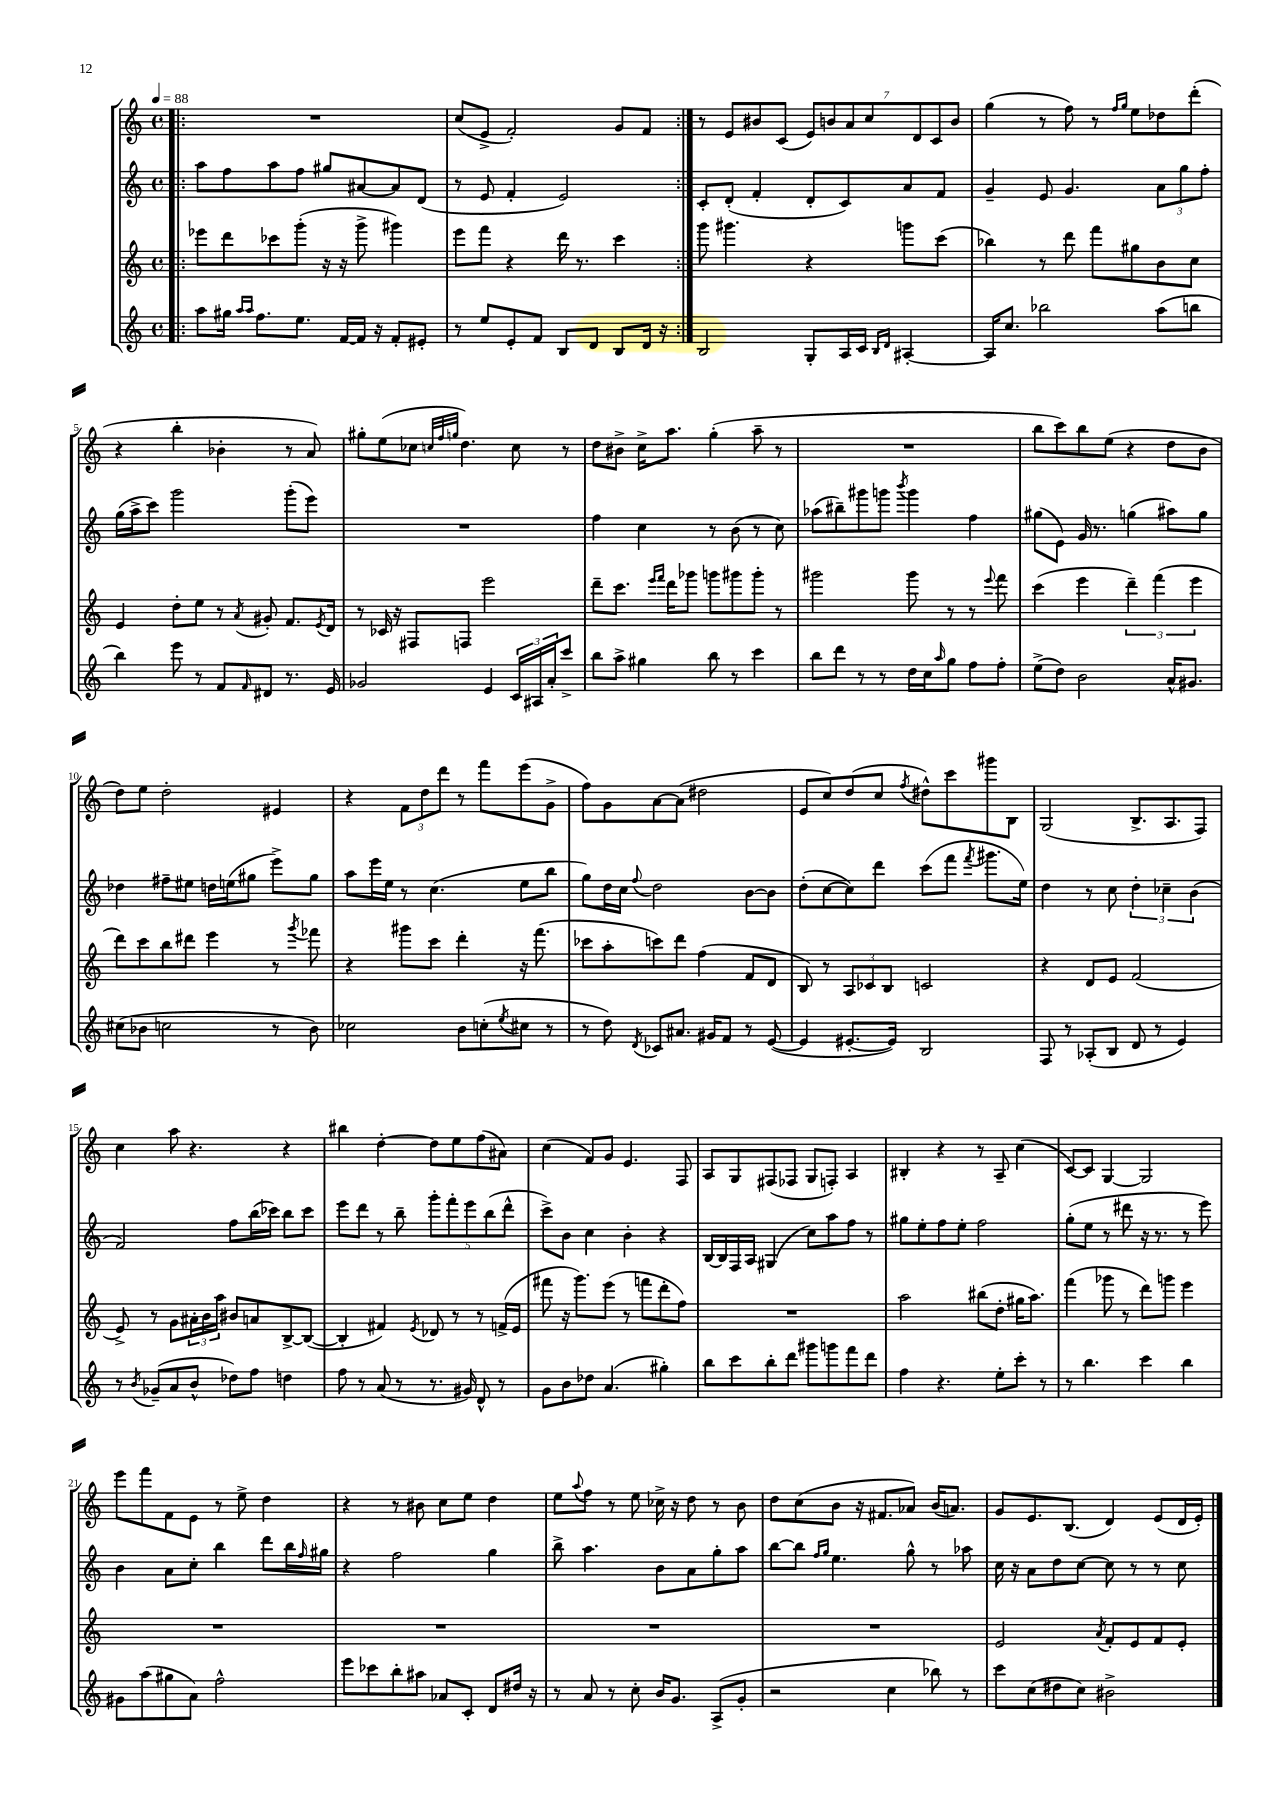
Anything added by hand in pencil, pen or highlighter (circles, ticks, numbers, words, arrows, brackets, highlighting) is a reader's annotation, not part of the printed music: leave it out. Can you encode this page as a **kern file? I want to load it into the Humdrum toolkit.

**kern	**kern	**kern	**kern
*staff4	*staff3	*staff2	*staff1
*clefG2	*clefG2	*clefG2	*clefG2
*k[]	*k[]	*k[]	*k[]
*M4/4	*M4/4	*M4/4	*M4/4
*met(c)	*met(c)	*met(c)	*met(c)
*MM88	*MM88	*MM88	*MM88
=!|:	=!|:	=!|:	=!|:
8aa	8eee-	8aa	1r
16gg#	8ddd	8ff	.
16qqaa	.	.	.
16qqaa	.	.	.
8.ff	.	.	.
.	8ccc-	8aa	.
8.ee	(8ggg'	8ff	.
.	16r	8gg#	.
[16f	16r	.	.
16f]	8ggg^	[8a#	.
16r	.	.	.
8f'	4ggg#)	8a#]	.
8e#'	.	(8d	.
=	=	=	=
8r	8eee	8r	(8cc
8ee	8fff	8e	8e^
8e'	4r	4f'	2f')
8f	.	.	.
8B	16ddd	2e)	.
.	8.r	.	.
8d	.	.	.
8B	4ccc	.	8g
16d	.	.	8f
16r	.	.	.
=:|!	=:|!	=:|!	=:|!
2B	8ggg	8c'	8r
.	4.ggg#	(8d'	8e
.	.	4f'	8b#
.	.	.	(8c
8G'	4r	8d'	14e)
.	.	.	14b
16A	.	8c)	.
.	.	.	14a
16c	.	.	.
.	.	.	14cc
16qqB	.	.	.
16qqd	.	.	.
[4A#'	8ggg	8a	.
.	.	.	14d
.	.	.	14c
.	(8ccc	8f	.
.	.	.	14b
=	=	=	=
16A#]	4bb-)	4g~	(4gg
8.cc	.	.	.
2bb-	8r	8e	8r
.	8ddd	4.g	8ff)
.	8fff	.	8r
.	.	.	16qqff
.	.	.	16qqgg
.	8gg#	.	8ee
(8aa	8b	12a	8dd-
.	.	12gg	.
8bb	8cc	.	(8ddd'
.	.	12ff'	.
=	=	=	=
4bb)	4e	(16gg	4r
.	.	16aa^	.
.	.	8ccc)	.
8eee	8dd'	2ggg	4bb'
8r	8ee	.	.
8f	8r	.	4b-'
16qqf	8qa	.	.
8d#	8g#'	.	.
8.r	8.f	(8ggg'	8r
.	.	8eee)	8a)
.	8qe	.	.
16e	16d	.	.
=	=	=	=
2g-	8r	1r	8gg#'
.	16c-	.	(8ee
.	16r	.	.
.	8F#	.	8cc-
.	.	.	32qqcc
.	.	.	32qqff
.	.	.	32qqgg
.	8F	.	4.dd)
4e	2eee	.	.
24c	.	.	8cc
24A#	.	.	.
24a'	.	.	.
8ccc^	.	.	8r
=	=	=	=
8bb	8ddd~	4ff	8dd
8aa^	8.ccc	.	8b#^
4gg#	.	4cc	16cc^
.	16qqeee	.	.
.	16qqfff	.	.
.	16ddd	.	8.aa
.	8ggg-	.	.
8bb	8ggg	8r	(4gg'
8r	8ggg#	(8b	.
4ccc	8ggg#'	8r	8aa~
.	8r	8cc)	8r
=	=	=	=
8bb	2ggg#	(8aa-	1r
8ddd	.	8bb#~)	.
8r	.	8ggg#	.
8r	.	8ggg	.
.	.	8qbbb	.
16dd	8ggg#	4ggg	.
16cc	.	.	.
16qqaa	.	.	.
8gg	8r	.	.
8ff	8r	4ff	.
.	8qqeee	.	.
8ff'	8fff	.	.
=	=	=	=
(8ee^	(4ccc	(8gg#	8bb
8dd)	.	8e)	8ccc)
2b	4eee	16g	8bb
.	.	8.r	.
.	.	.	(8ee
.	6ddd~)	(4gg	4r
.	(6fff	.	.
16a^^	.	8aa#)	8dd
8.g#	.	.	.
.	6eee	.	.
.	.	8gg	8b
=	=	=	=
(8cc#	8ddd)	4dd-	8dd)
8b-	8ccc	.	8ee
2cc	8bb	8ff#~	2dd'
.	8ddd#	8ee#	.
.	4eee	16dd	.
.	.	(16ee	.
.	.	8gg#	.
8r	8r	8eee^)	4e#
.	8qggg	.	.
8b-)	8fff-	8gg#	.
=	=	=	=
2cc-	4r	8aa	4r
.	.	16eee	.
.	.	16ee	.
.	8ggg#	8r	12f
.	.	.	12dd
.	8ccc	(4.cc	.
.	.	.	12ddd
8b	4ddd'	.	8r
(8cc'	.	.	8fff
8qee	.	.	.
8cc#	16r	8ee	(8eee
.	(8.fff	.	.
8r	.	8bb	8g^
=	=	=	=
8r	8ccc-	8gg)	8ff)
8dd)	8aa'	16dd	8g
.	.	16cc	.
8qd	.	8qqff	.
8c-	8ccc)	2dd	[8a
8.a#	8ddd	.	(8a]
.	(4ff	.	2dd#
16g#	.	.	.
8f	.	.	.
8r	8f	[8b	.
([8e	8d	8b]	.
=	=	=	=
4e]	8B)	(8dd'	8e
.	8r	[8cc	8cc)
[8.e#'	12A	8cc])	(8dd
.	12c-	.	.
.	.	8ddd	8cc
.	12B	.	.
16e#])	.	.	.
.	.	.	8qff
2B	2c	(8ccc	8dd#^^)
.	.	8fff	8ccc
.	.	8qfff	.
.	.	8.ggg#	8ggg#
.	.	.	8B
.	.	16ee)	.
=	=	=	=
8F	4r	4dd	(2G
8r	.	.	.
(8A-'	8d	8r	.
8B	8e	8cc	.
8d	(2f	6dd'	8.B^
8r	.	.	.
.	.	6cc-~	.
.	.	.	8.A
4e)	.	.	.
.	.	(6b	.
.	.	.	8F)
=	=	=	=
8r	8e^)	2f)	4cc
8qb	.	.	.
(8g-~	8r	.	.
8a	8g	.	8aa
8b^^	24a#'	.	4.r
.	24b	.	.
.	24aa	.	.
8dd-)	8b#	8ff	.
8ff	8a	(16bb	.
.	.	16ccc-)	.
4dd	[8B^	8bb	4r
.	(8B_	8ccc-	.
=	=	=	=
8ff	4B']	8eee	4bb#
8r	.	8ddd	.
(8a	4f#)	8r	[4dd'
8r	.	8bb~	.
.	8qe	.	.
8.r	8d-	10ggg'	8dd]
.	.	10fff'	.
.	8r	.	8ee
16g#)	.	.	.
.	.	10eee	.
8d^^	8r	.	(8ff
.	.	(10bb	.
8r	(16f^	.	8a#)
.	.	10ddd^^	.
.	16e	.	.
=	=	=	=
8g	8fff#	8ccc^)	(4cc
8b	16r	8b	.
.	8.ggg)	.	.
8dd-	.	4cc	8f)
(4.a	(8eee	.	8g
.	8r	4b'	4.e
.	8fff	.	.
4gg#')	8ddd'	4r	.
.	8ff)	.	8F
=	=	=	=
8bb	1r	[16B	8A
.	.	16B]	.
8ccc	.	16F	8G
.	.	16A	.
8bb'	.	(4G#	(8F#
8ddd	.	.	8F-
8ggg#	.	8cc)	8G
8ggg	.	8aa	8F')
8fff	.	8ff	4A
8ddd	.	8r	.
=	=	=	=
4ff	2aa	8gg#	4B#'
.	.	8ee'	.
4.r	.	8ff	4r
.	.	8ee'	.
.	(8bb#	2ff	8r
8ee'	8dd'	.	8A~
8ccc'	16gg#	.	(4cc
.	8.aa)	.	.
8r	.	.	.
=	=	=	=
8r	(4fff	(8gg'	[8c)
4.bb	.	8ee	8c]
.	8ggg-	8r	[4G
.	8r	8ddd#	.
4ccc	8ddd)	16r	2G]
.	.	8.r	.
.	8ggg	.	.
4bb	4eee	8r	.
.	.	8eee)	.
=	=	=	=
8g#	1r	4b	8eee
(8aa	.	.	8fff
8gg#	.	8a	8f
8a)	.	8cc'	8e
2ff^^	.	4bb	8r
.	.	.	8ee^
.	.	8ddd	4dd
.	.	16bb	.
.	.	16qqff	.
.	.	16gg#	.
=	=	=	=
8eee	1r	4r	4r
8ccc-	.	.	.
8bb'	.	2ff	8r
8aa#	.	.	8b#
8a-	.	.	8cc
8c'	.	.	8ee
8d	.	4gg	4dd
16dd#	.	.	.
16r	.	.	.
=	=	=	=
8r	1r	8bb^	8ee
.	.	.	8qqaa
8a	.	4.aa	8ff
8r	.	.	8r
8cc'	.	.	8ee
16b	.	8b	16cc-^
8.g	.	.	16r
.	.	8a	8dd
(8A^	.	8gg'	8r
8g'	.	8aa	8b
=	=	=	=
2r	1r	[8bb	8dd
.	.	8bb]	(8cc
.	.	16qqff	.
.	.	16qqgg	.
.	.	4.ee	8b
.	.	.	16r
.	.	.	8.f#
4cc	.	.	.
.	.	8gg^^	8a-)
8bb-)	.	8r	(16b
.	.	.	8.a)
8r	.	8aa-	.
=	=	=	=
8ccc	2e	16cc	8g
.	.	16r	.
(8cc	.	8a	8.e
8dd#	.	8dd	.
.	.	.	(8.B
8cc)	.	[8cc	.
.	8qa	.	.
2b#^	8f'	8cc]	4d)
.	8e	8r	.
.	8f	8r	(8e
.	8e'	8cc	16d
.	.	.	16e')
==	==	==	==
*-	*-	*-	*-
